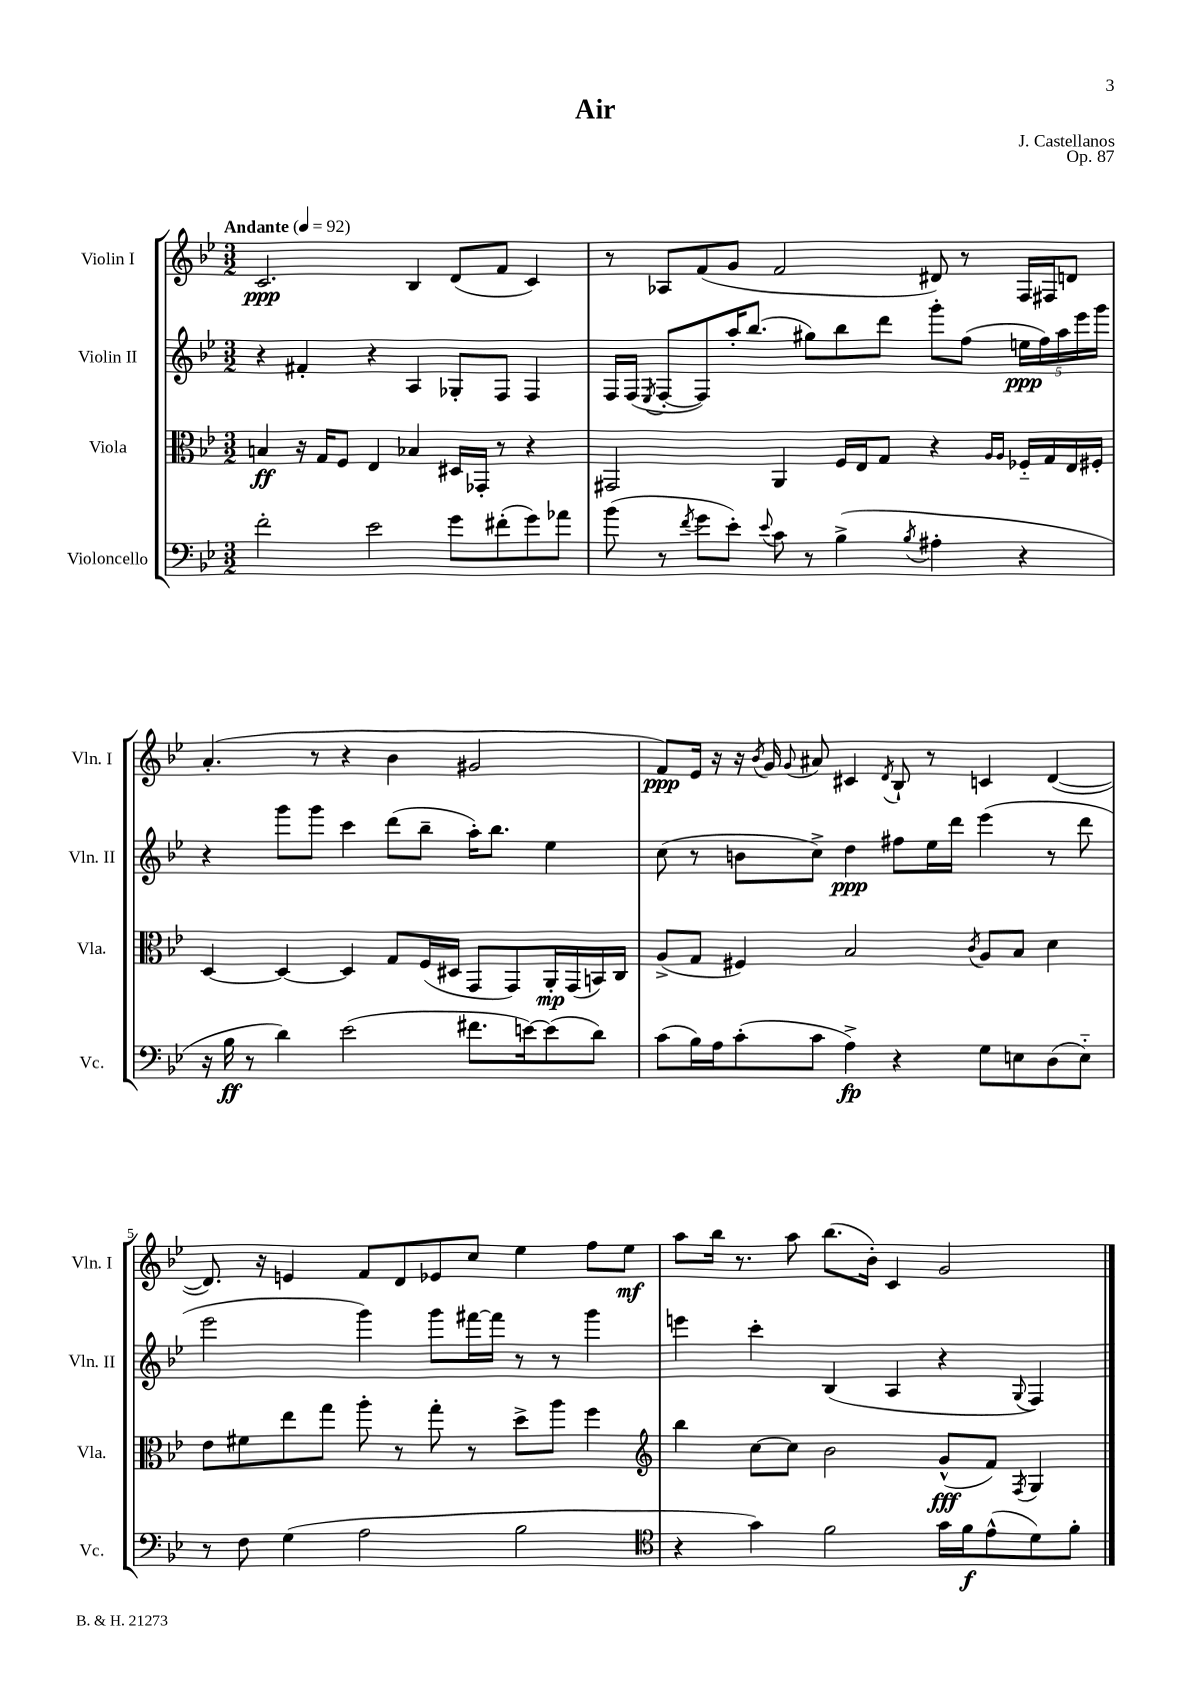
\header { title = "Air" composer = "J. Castellanos" opus = "Op. 87" }
<<
\new StaffGroup <<
\new Staff = "s0" \with { instrumentName = "Violin I" shortInstrumentName = "Vln. I" } {
    \clef treble \key bes \major \numericTimeSignature \time 3/2 \tempo "Andante" 4 = 92
    \autoBeamOff c'2.\ppp bes4 d'8[( f'8] c'4) |
    r8 aes8[ f'8( g'8] f'2 dis'8) r8 f16[ fis16 d'8] |
    a'4.-.( r8 r4 bes'4 gis'2 |
    f'8[\ppp) ees'16] r16 r16 \acciaccatura { bes'8 } g'16 \appoggiatura { g'8 } ais'8 cis'4 \acciaccatura { d'8 } bes8-! r8 c'4 d'4~( |
    d'8.) r16 e'4 f'8[ d'8 ees'8 c''8] ees''4 f''8[ ees''8]\mf |
    a''8[ bes''16] r8. a''8 bes''8.[( bes'16]-.) c'4 g'2 \bar "|." |
}
\new Staff = "s1" \with { instrumentName = "Violin II" shortInstrumentName = "Vln. II" } {
    \clef treble \key bes \major \numericTimeSignature \time 3/2
    \autoBeamOff r4 fis'4-. r4 a4 ges8[-. f8] f4 |
    f16[ f16]( \acciaccatura { ees8 } f8[~-. f8) a''16-. bes''8.]( gis''8[) bes''8 d'''8] g'''8[-. f''8]( \tuplet 5/4 { e''16[\ppp f''16) a''16 ees'''16 g'''16] } |
    r4 g'''8[ g'''8] c'''4 d'''8[( bes''8]-- a''16[-.) bes''8.] ees''4 |
    c''8( r8 b'8[ c''8]->) d''4\ppp fis''8[ ees''16 d'''16] ees'''4( r8 d'''8 |
    ees'''2 g'''4) g'''8[ fis'''16~ fis'''16] r8 r8 g'''4 |
    e'''4 c'''4-. bes4( a4 r4 \appoggiatura { g8 } f4) \bar "|." |
}
\new Staff = "s2" \with { instrumentName = "Viola" shortInstrumentName = "Vla." } {
    \clef alto \key bes \major \numericTimeSignature \time 3/2
    \autoBeamOff b4\ff r16 g16[ f8] ees4 bes4 dis16[ ges,16]-. r8 r4 |
    gis,2 a,4 f16[ ees16 g8] r4 \grace { a16[ a16] } fes16[-_ g16 ees16 fis16]-. |
    d4~ d4~ d4 g8[ f16( dis16] g,8[ g,8) a,16-.\mp g,16( b,16) c16] |
    a8[->( g8] fis4) bes2 \acciaccatura { c'8 } a8[ bes8] d'4 |
    ees'8[ fis'8 ees''8 g''8] a''8-. r8 g''8-. r8 d''8[-> a''8] f''4 |
    \clef treble bes''4 c''8[~ c''8] bes'2 g'8[-^\fff( f'8]) \acciaccatura { f8 } g4 \bar "|." |
}
\new Staff = "s3" \with { instrumentName = "Violoncello" shortInstrumentName = "Vc." } {
    \clef bass \key bes \major \numericTimeSignature \time 3/2
    \autoBeamOff f'2-. ees'2 g'8[ fis'8-.( g'8) aes'8] |
    bes'8( r8 \acciaccatura { f'8 } g'8[ ees'8]-.) \appoggiatura { ees'8 } c'8 r8 bes4->( \acciaccatura { bes8 } ais4-. r4 |
    r16 bes16\ff r8 d'4) ees'2( fis'8.[ e'16~) e'8( d'8]) |
    c'8[( bes16) a16 c'8-.( c'8] a4->\fp) r4 g8[ e8 d8( e8]-_) |
    r8 f8 g4( a2 bes2 |
    \clef tenor r4 g'4) f'2 g'16[ f'16\f ees'8-^( d'8) f'8]-. \bar "|." |
}
>>
>>
\layout { \context { \Score \override BarNumber.break-visibility = ##(#f #t #t) barNumberVisibility = #(every-nth-bar-number-visible 5) } }
